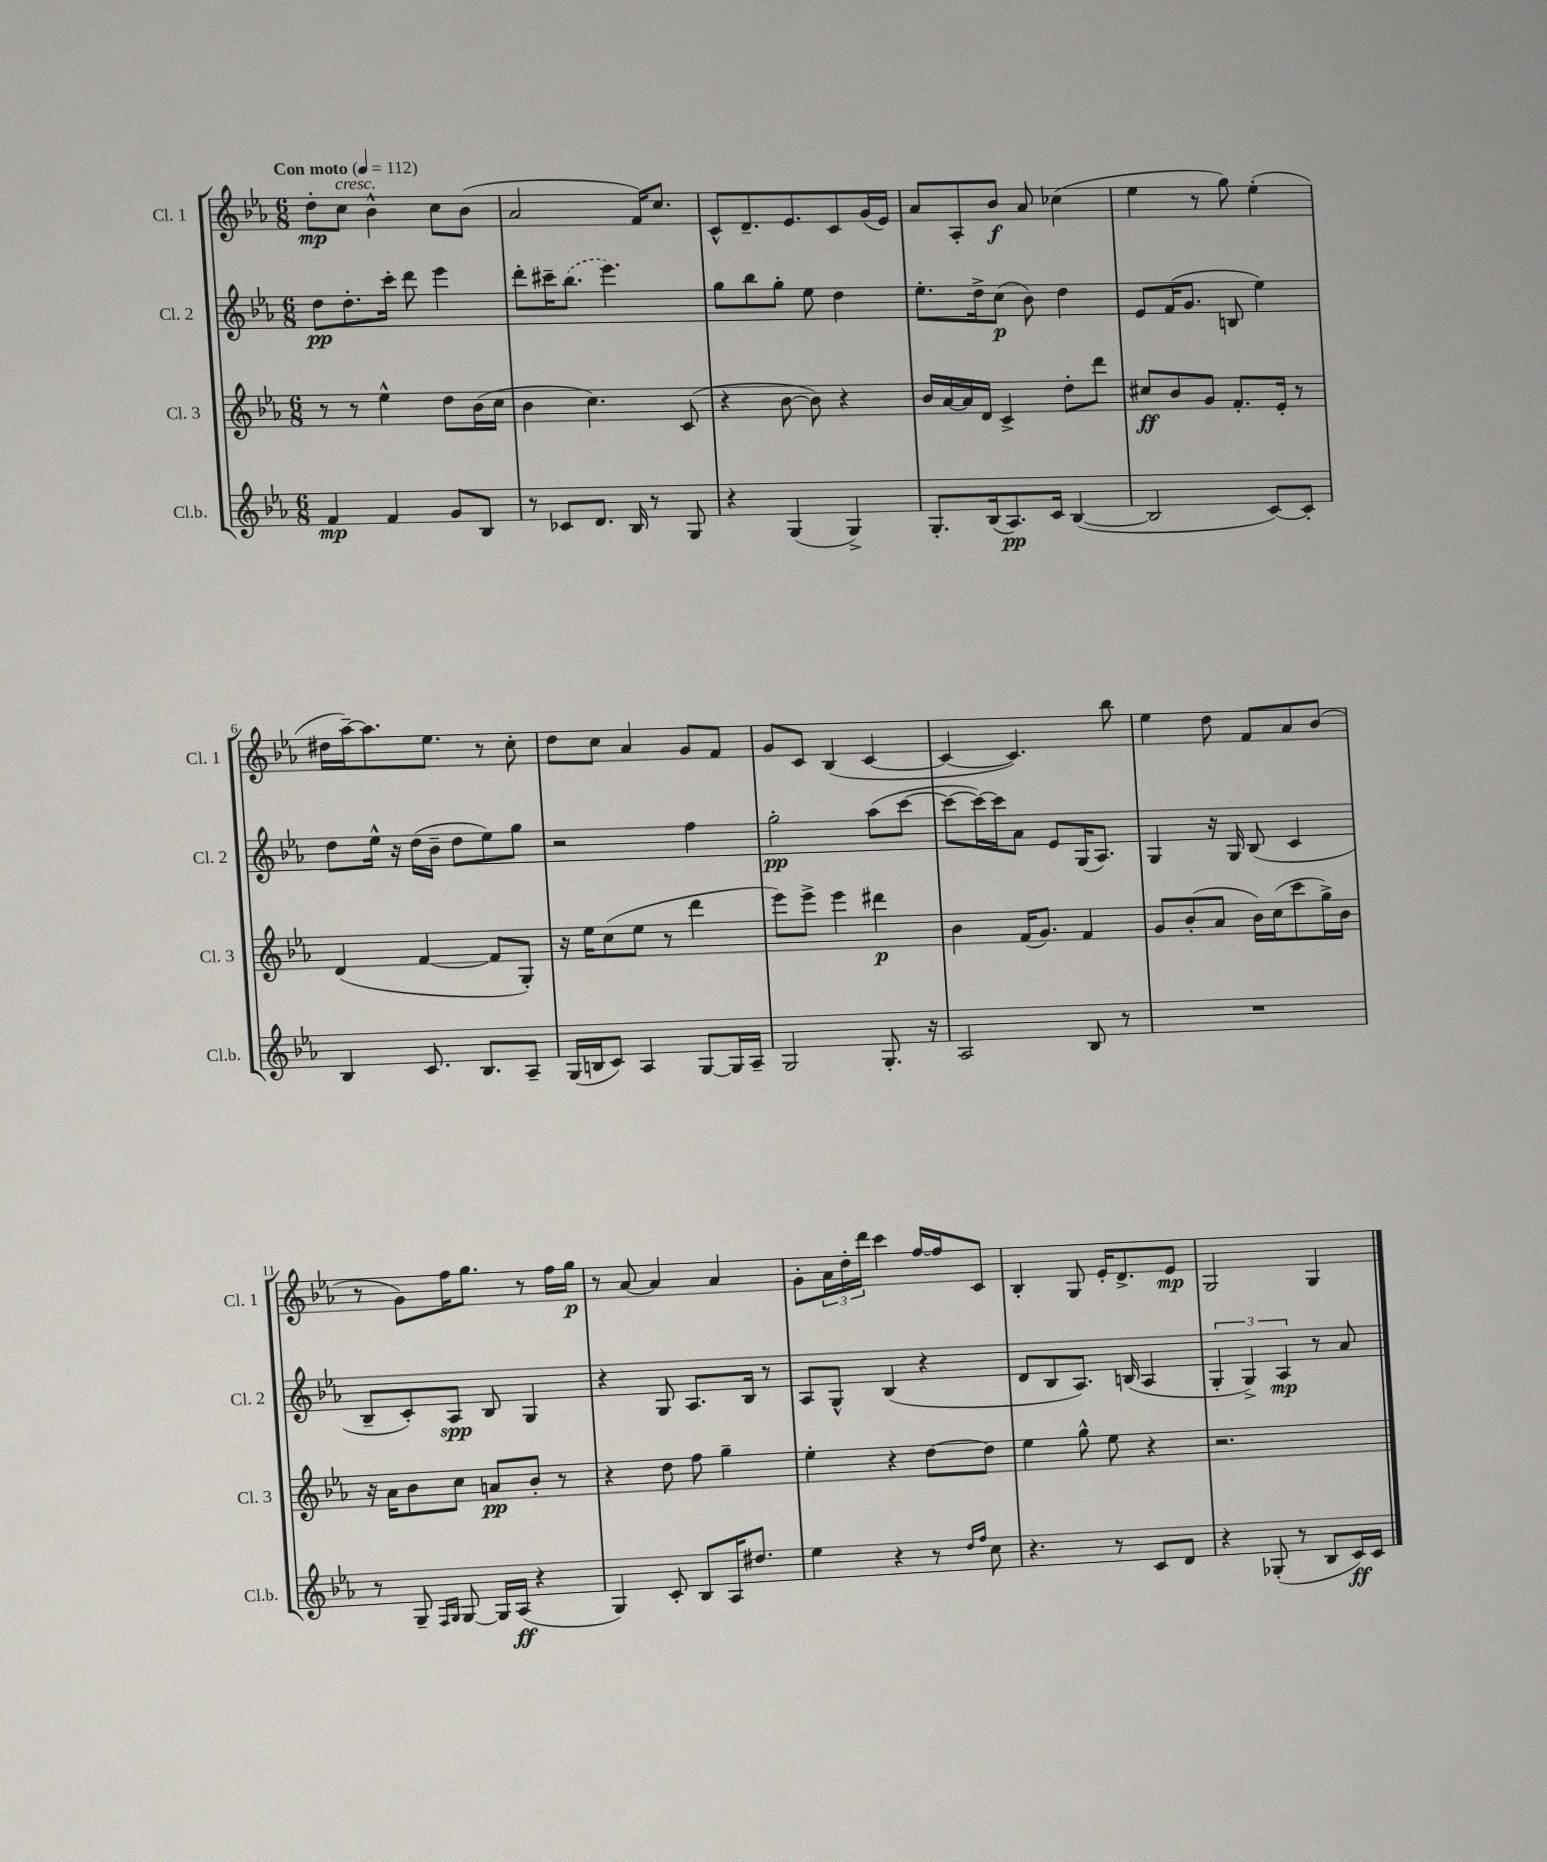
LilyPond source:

<<
\new StaffGroup <<
\new Staff = "s0" \with { instrumentName = "Cl. 1" shortInstrumentName = "Cl. 1" } {
    \clef treble \key ees \major \numericTimeSignature \time 6/8 \tempo "Con moto" 4 = 112
    d''8-.\mp c''8^\markup { \italic "cresc." } bes'4-^ c''8 bes'8( |
    aes'2 f'16) c''8. |
    c'8-^ d'8.-- ees'8. c'8 g'16( ees'16) |
    aes'8 aes8-. bes'8\f aes'8 ces''4( |
    ees''4 r8 g''8) ees''4-.( |
    dis''16 aes''16~--) aes''8. ees''8. r8 c''8-. |
    d''8 c''8 aes'4 g'8 f'8 |
    g'8 c'8 bes4( c'4~ |
    c'4~ c'4.) bes''8 |
    ees''4 d''8 f'8 aes'8 bes'8( |
    r8 g'8) f''16 g''8. r8 f''16 g''16\p |
    r8 aes'8~ aes'4 aes'4 |
    g'8-. \tuplet 3/2 { aes'16 d''16-. d'''16 } c'''4 f''16~ f''16 c'8 |
    bes4-. g8 ees'16-. d'8.-> ees'8\mp |
    g2 g4 \bar "|." |
}
\new Staff = "s1" \with { instrumentName = "Cl. 2" shortInstrumentName = "Cl. 2" } {
    \clef treble \key ees \major \numericTimeSignature \time 6/8
    d''8\pp d''8.-. c'''16-. d'''8 ees'''4 |
    d'''8-. cis'''16-- \once \slurDashed bes''8.( ees'''4.) |
    g''8 bes''8 g''8-. ees''8 d''4 |
    ees''8.-. d''16-> c''8\p( bes'8) d''4 |
    ees'8 f'16( g'8. b8 ees''4) |
    d''8 ees''16-^ r16 d''16( bes'16-- d''8 ees''8) g''8 |
    r2 f''4 |
    g''2-.\pp aes''8( c'''8~ |
    c'''8~ c'''16~) c'''16 aes'8 ees'8 g16( aes8.) |
    g4 r16 g16 bes8( c'4 |
    bes8-- c'8-.) aes8\spp bes8 g4 |
    r4 g8 aes8. bes16 r8 |
    aes8 g8-^ bes4( r4 |
    d'8 bes8 aes8.) b16( aes4 |
    \tuplet 3/2 { g4-. g4->) aes4\mp } r8 aes'8 \bar "|." |
}
\new Staff = "s2" \with { instrumentName = "Cl. 3" shortInstrumentName = "Cl. 3" } {
    \clef treble \key ees \major \numericTimeSignature \time 6/8
    r8 r8 ees''4-^ d''8 bes'16( c''16 |
    bes'4 c''4.) c'8( |
    r4 bes'8~ bes'8) r4 |
    bes'16 aes'16~ aes'16 d'16 c'4-> d''8-. d'''8 |
    cis''8\ff bes'8 g'8 f'8.-. ees'16-. r8 |
    d'4( f'4~ f'8 g8-.) |
    r16 ees''16 c''8( ees''8 r8 d'''4 |
    ees'''8) ees'''8-> ees'''4 dis'''4\p |
    bes'4 f'16( g'8.) f'4 |
    g'8 bes'8-.( aes'8 bes'16) c''16( c'''8 g''16->) bes'16 |
    r16 aes'16 bes'8 c''8 a'8\pp bes'8-. r8 |
    r4 d''8 f''8 g''4-- |
    ees''4-. r4 d''8~ d''8 |
    ees''4 g''8-^ ees''8 r4 |
    r2. \bar "|." |
}
\new Staff = "s3" \with { instrumentName = "Cl.b." shortInstrumentName = "Cl.b." } {
    \clef treble \key ees \major \numericTimeSignature \time 6/8
    f'4\mp f'4 g'8 bes8 |
    r8 ces'8 d'8. bes16 r8 g8 |
    r4 g4( g4->) |
    g8.-. bes16( aes8.\pp) c'16 bes4~( |
    bes2 c'8~) c'8-. |
    bes4 c'8. bes8. aes8-- |
    g16( b16 c'8) aes4 g8~ g16 aes16-- |
    g2 g8.-. r16 |
    aes2 bes8 r8 |
    R2. |
    r8 g8-- \grace { f16 g16 } g8~ g16 aes16\ff( r4 |
    g4) c'8-. bes8 aes16 dis''8. |
    ees''4 r4 r8 \grace { d''16 f''16 } c''8 |
    r4. r8 c'8 d'8 |
    r4 ges8-.( r8 bes8 c'16\ff) c'16 \bar "|." |
}
>>
>>
